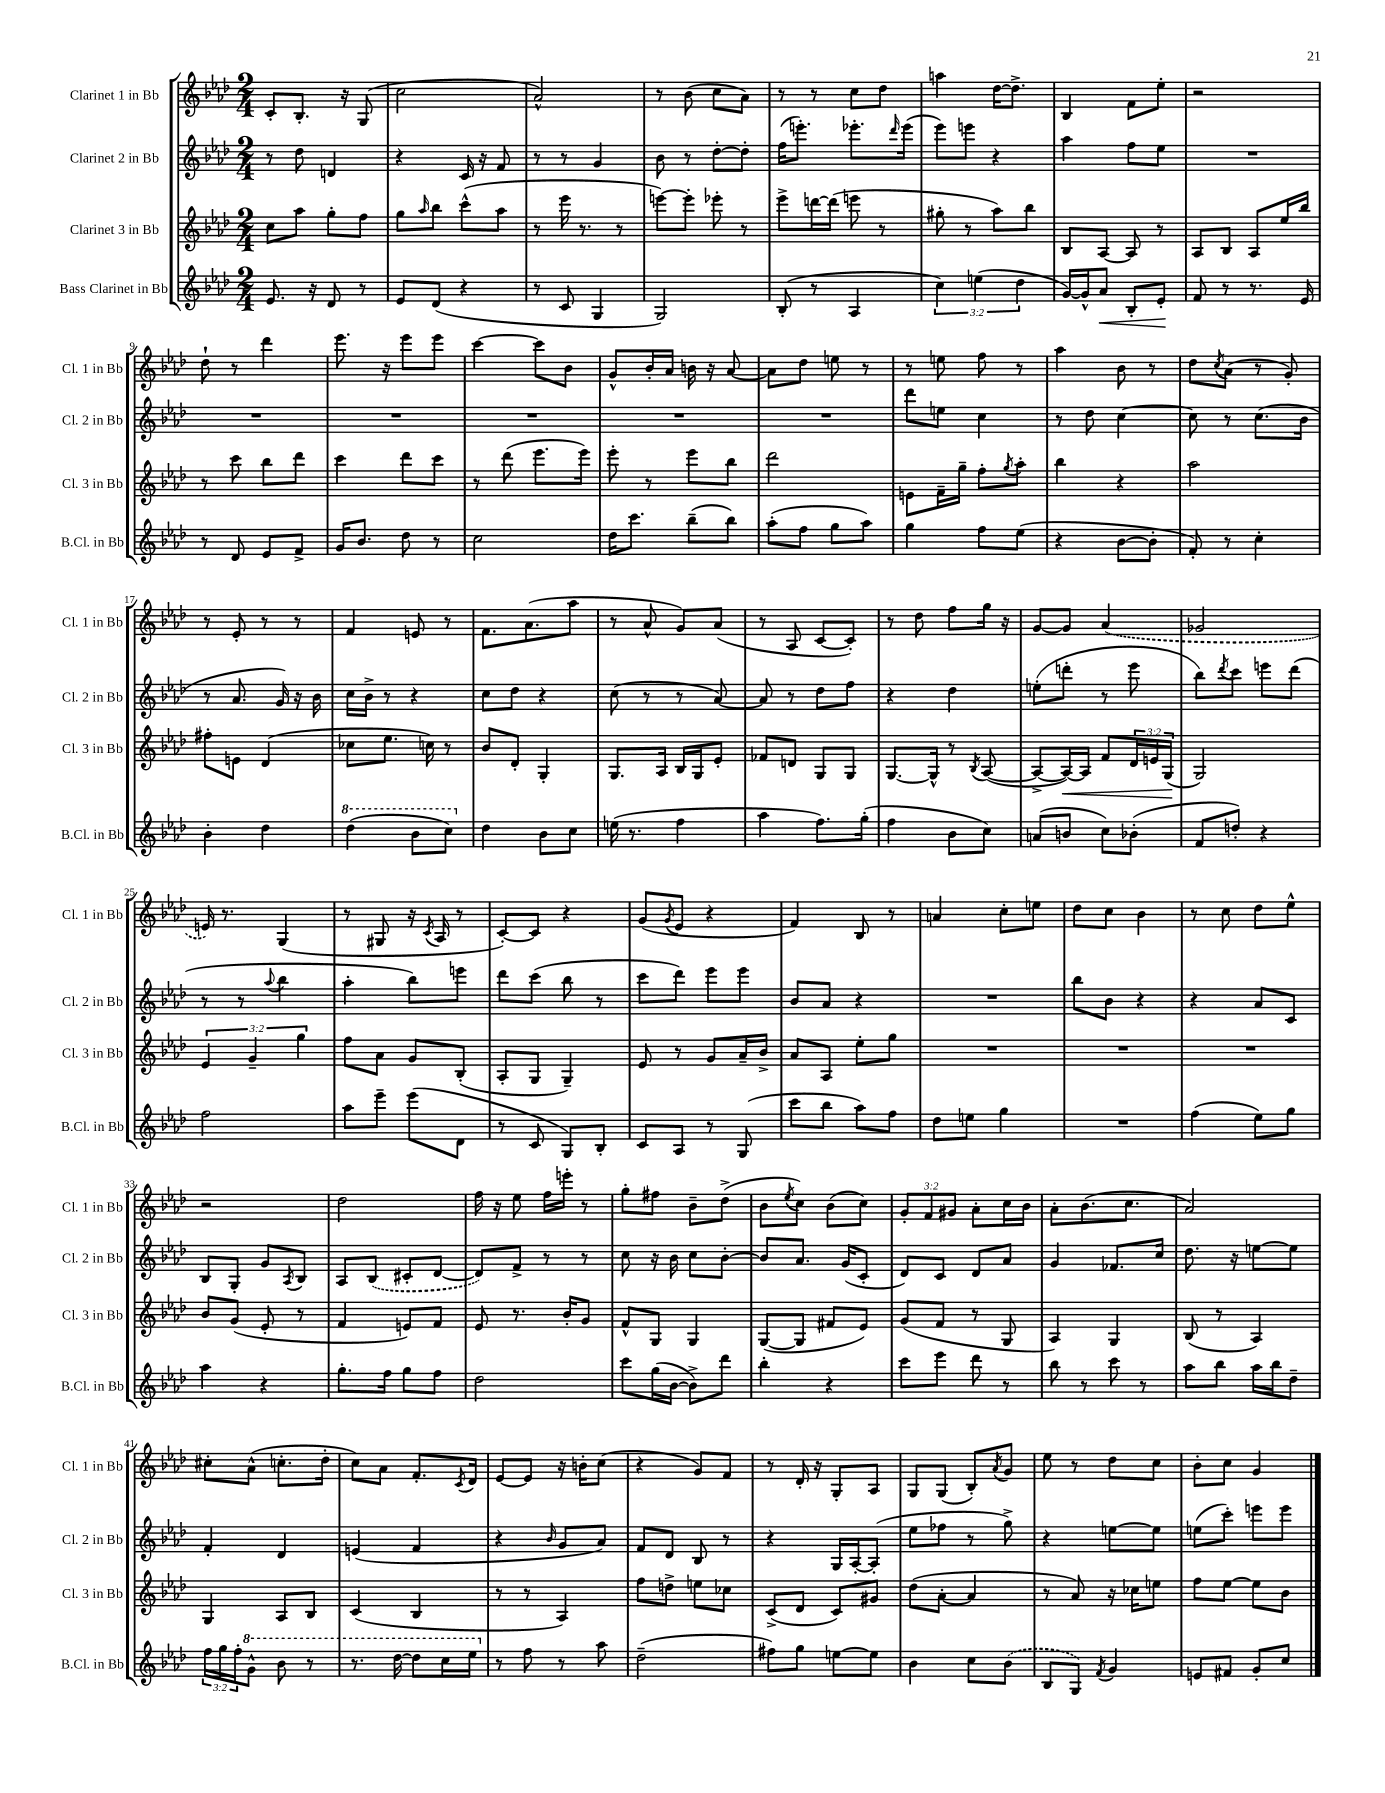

**kern	**dynam	**kern	**dynam	**kern	**kern
*part4	*part4	*part3	*part3	*part2	*part1
*staff4	*staff4	*staff3	*staff3	*staff2	*staff1
*I"Bass Clarinet in Bb	*	*I"Clarinet 3 in Bb	*	*I"Clarinet 2 in Bb	*I"Clarinet 1 in Bb
*I'B.Cl. in Bb	*	*I'Cl. 3 in Bb	*	*I'Cl. 2 in Bb	*I'Cl. 1 in Bb
*clefG2	*	*clefG2	*	*clefG2	*clefG2
*k[b-e-a-d-]	*	*k[b-e-a-d-]	*	*k[b-e-a-d-]	*k[b-e-a-d-]
*M2/4	*	*M2/4	*	*M2/4	*M2/4
=1	=1	=1	=1	=1	=1
8.e-/	.	8cc\L	.	8r	8c'/L
.	.	8aa-\J	.	8dd-\	8.B-'/J
16r	.	.	.	.	.
8d-/	.	8gg'\L	.	4dn/	.
.	.	.	.	.	16r
8r	.	8ff\J	.	.	(8G/
=2	=2	=2	=2	=2	=2
8e-/L	.	8gg\L	.	4r	2cc\
.	.	16qqaa-/	.	.	.
(8d-/J	.	8bb-\J	.	.	.
4r	.	(8ccc^^\L	.	16c/	.
.	.	.	.	16r	.
.	.	8aa-\J	.	8f/	.
=3	=3	=3	=3	=3	=3
8r	.	8r	.	8r	2a-^^/)
8c/	.	16eee-\	.	8r	.
.	.	8.r	.	.	.
4G/	.	.	.	4g/	.
.	.	8r	.	.	.
=4	=4	=4	=4	=4	=4
2G/)	.	[8eeen\L)	.	8b-\	8r
.	.	8eee'\J]	.	8r	(8b-\
.	.	8eee-X'\	.	[8dd-'\L	8cc\L
.	.	8r	.	8dd-'\J]	8a-\J)
=5	=5	=5	=5	=5	=5
(8B-'/	.	8eee-^\L	.	(16ff\KL	8r
.	.	.	.	8.eeen'\J)	.
8r	.	[16dddn\L	.	.	8r
.	.	(16ddd\JJ]	.	.	.
4A-/	.	8eeen\	.	8.eee-X'\L	8cc\L
.	.	8r	.	.	8dd-\J
.	.	.	.	16qqddd-/	.
.	.	.	.	(16eee-\Jk	.
=6	=6	=6	=6	=6	=6
6cc\)	.	8gg#X'\	.	8eee-\L)	4aan\
.	.	8r	.	8eeen\J	.
(6een\	.	.	.	.	.
.	.	8aa-\L)	.	4r	[16dd-\KL
.	.	.	.	.	8.dd-^\J]
6dd-\	.	.	.	.	.
.	.	8bb-\J	.	.	.
=7	=7	=7	=7	=7	=7
[16g/LL)	.	8B-/L	.	4aa-\	4B-/
16g^^/J]	.	.	.	.	.
!	!LO:HP:b	!	!	!	!
8a-/J	<	[8A-/J	.	.	.
8B-'/L	.	8A-/]	.	8ff\L	8f\L
8e-'/J	.	8r	.	8ee-\J	8ee-'\J
.	[	.	.	.	.
=8	=8	=8	=8	=8	=8
8f/	.	8A-/L	.	2r	2r
8r	.	8B-/J	.	.	.
8.r	.	8A-/L	.	.	.
.	.	16ee-/L	.	.	.
16e-/	.	16bb-/JJ	.	.	.
!!LO:LB:g=z
=9	=9	=9	=9	=9	=9
8r	.	8r	.	2r	8dd-`\
8d-/	.	8ccc\	.	.	8r
8e-/L	.	8bb-\L	.	.	4ddd-\
8f^/J	.	8ddd-\J	.	.	.
=10	=10	=10	=10	=10	=10
16g/KL	.	4ccc\	.	2r	8.eee-\
8.b-/J	.	.	.	.	.
.	.	.	.	.	16r
8dd-\	.	8ddd-\L	.	.	8eee-\L
8r	.	8ccc\J	.	.	8eee-\J
=11	=11	=11	=11	=11	=11
2cc\	.	8r	.	2r	[4ccc\
.	.	(8ddd-\	.	.	.
.	.	8.eee-\L	.	.	8ccc\L]
.	.	.	.	.	8b-\J
.	.	16eee-\Jk)	.	.	.
=12	=12	=12	=12	=12	=12
16dd-\KL	.	8eee-'\	.	2r	8g^^/L
8.ccc\J	.	.	.	.	.
.	.	8r	.	.	16b-'/L
.	.	.	.	.	16a-/JJ
(8bb-~\L	.	8eee-\L	.	.	16bn\
.	.	.	.	.	16r
8bb-\J)	.	8bb-\J	.	.	[8a-/
=13	=13	=13	=13	=13	=13
(8aa-'\L	.	2ddd-\	.	2r	8a-\L]
8ff\J	.	.	.	.	8dd-\J
8gg\L	.	.	.	.	8een\
8aa-\J)	.	.	.	.	8r
=14	=14	=14	=14	=14	=14
4gg\	.	8en\L	.	8ddd-\L	8r
.	.	16f~\L	.	8een\J	8een\
.	.	16gg~\JJ	.	.	.
8ff\L	.	8ff'\L	.	4cc\	8ff\
.	.	8qgg/	.	.	.
(8ee-\J	.	8aa-'\J	.	.	8r
=15	=15	=15	=15	=15	=15
4r	.	4bb-\	.	8r	4aa-\
.	.	.	.	8dd-\	.
[8b-\L	.	4r	.	[4cc\	8b-\
8b-'\J]	.	.	.	.	8r
=16	=16	=16	=16	=16	=16
8f'/)	.	2aa-\	.	8cc\]	8dd-\L
.	.	.	.	.	8qcc/
8r	.	.	.	8r	(8a-\J
4cc'\	.	.	.	(8.cc\L	8r
.	.	.	.	.	8g'/)
.	.	.	.	16b-\Jk	.
!!LO:LB:g=z
=17	=17	=17	=17	=17	=17
4b-'\	.	8ff#X'\L	.	8r	8r
.	.	8en\J	.	8.a-/	8e-'/
4dd-\	.	(4d-/	.	.	8r
.	.	.	.	16g/)	.
.	.	.	.	16r	8r
.	.	.	.	16b-\	.
=18	=18	=18	=18	=18	=18
*8va	*	*	*	*	*
(4ddd-\	.	8cc-X\L	.	16cc\LL	4f/
.	.	.	.	16b-^\JJ	.
.	.	8.ee-\J	.	8r	.
8bb-\L	.	.	.	4r	8en/
.	.	16ccn\)	.	.	.
8ccc\J)	.	8r	.	.	8r
=19	=19	=19	=19	=19	=19
*X8va	*	*	*	*	*
4dd-\	.	8b-/L	.	8cc\L	8.f\L
.	.	8d-'/J	.	8dd-\J	.
.	.	.	.	.	(8.a-\
8b-\L	.	4G'/	.	4r	.
8cc\J	.	.	.	.	8aa-\J
=20	=20	=20	=20	=20	=20
(16een\	.	8.G/L	.	(8cc\	8r
8.r	.	.	.	.	.
.	.	.	.	8r	8a-^^/
.	.	16A-/Jk	.	.	.
4ff\	.	16B-/LL	.	8r	8g/L)
.	.	16G/J	.	.	.
.	.	8e-'/J	.	[8a-/)	(8a-/J
=21	=21	=21	=21	=21	=21
4aa-\	.	8f-X/L	.	8a-/]	8r
.	.	8dn/J	.	8r	8A-/
8.ff\L)	.	8G/L	.	8dd-\L	[8c/L
.	.	8G/J	.	8ff\J	8c'/J])
(16gg'\Jk	.	.	.	.	.
=22	=22	=22	=22	=22	=22
4ff\	.	[8.G/L	.	4r	8r
.	.	.	.	.	8dd-\
.	.	16G^^/Jk]	.	.	.
8b-\L	.	8r	.	4dd-\	8ff\L
.	.	8qB-/	.	.	.
8cc\J)	.	([8A-/	.	.	16gg\Jk
.	.	.	.	.	16r
=23	=23	=23	=23	=23	=23
(8an/L	.	8A-^/L_	.	(8een'\L	[8g/L
!	!	!	!LO:HP:b	!	!
8bn/J	.	16A-/L_)	<	8dddn'\J	8g/J]
.	.	16A-/JJ]	.	.	.
8cc\L)	.	8f/L	.	8r	(4a-/
(8b-X'\J	.	24d-/L	.	8eee-\	.
.	.	24en/	.	.	.
.	.	(24G/JJ	.	.	.
.	.	.	[	.	.
=24	=24	=24	=24	=24	=24
8f/L	.	2G/)	.	8bb-\L)	2g-X/
.	.	.	.	8qddd-/	.
8ddn'/J)	.	.	.	8ccc\J	.
4r	.	.	.	8eeen\L	.
.	.	.	.	(8ddd-\J	.
!!LO:LB:g=z
=25	=25	=25	=25	=25	=25
2ff\	.	6e-/	.	8r	16en/)
.	.	.	.	.	8.r
.	.	.	.	8r	.
.	.	6g~/	.	.	.
.	.	.	.	8qqaa-/	.
.	.	.	.	4bb-\	(4G/
.	.	6gg\	.	.	.
=26	=26	=26	=26	=26	=26
8aa-\L	.	8ff\L	.	4aa-'\	8r
8eee-~\J	.	8a-\J	.	.	8G#X/
(8eee-\L	.	8g/L	.	8bb-\L)	16r
.	.	.	.	.	8qc/
.	.	.	.	.	16A-/
8d-\J	.	(8B-'/J	.	8eeen\J	8r
=27	=27	=27	=27	=27	=27
8r	.	8A-'/L	.	8ddd-\L	[8c'/L)
8c/	.	8G/J	.	(8ccc\J	8c/J]
8G/L)	.	4G~/)	.	8bb-\	4r
8B-'/J	.	.	.	8r	.
=28	=28	=28	=28	=28	=28
8c/L	.	8e-/	.	8ccc\L	(8g/L
.	.	.	.	.	8qg/
8A-/J	.	8r	.	8ddd-\J)	8e-/J
8r	.	8g/L	.	8eee-\L	4r
(8G/	.	16a-~/L	.	8eee-\J	.
.	.	16b-^/JJ	.	.	.
=29	=29	=29	=29	=29	=29
8ccc\L	.	8a-/L	.	8b-/L	4f/)
8bb-\J	.	8A-/J	.	8a-/J	.
8aa-\L)	.	8ee-'\L	.	4r	8B-/
8ff\J	.	8gg\J	.	.	8r
=30	=30	=30	=30	=30	=30
8dd-\L	.	2r	.	2r	4an/
8een\J	.	.	.	.	.
4gg\	.	.	.	.	8cc'\L
.	.	.	.	.	8een\J
=31	=31	=31	=31	=31	=31
2r	.	2r	.	8bb-\L	8dd-\L
.	.	.	.	8b-\J	8cc\J
.	.	.	.	4r	4b-\
=32	=32	=32	=32	=32	=32
(4ff\	.	2r	.	4r	8r
.	.	.	.	.	8cc\
8ee-\L)	.	.	.	8a-/L	8dd-\L
8gg\J	.	.	.	8c/J	8ee-^^\J
!!LO:LB:g=z
=33	=33	=33	=33	=33	=33
4aa-\	.	8b-/L	.	8B-/L	2r
.	.	(8g/J	.	8G'/J	.
4r	.	8e-'/	.	8g/L	.
.	.	.	.	8qA-/	.
.	.	8r	.	8B-/J	.
=34	=34	=34	=34	=34	=34
8.gg'\L	.	4f/	.	8A-/L	2dd-\
.	.	.	.	(8B-/J	.
16ff\Jk	.	.	.	.	.
8gg\L	.	8en/L)	.	8c#X'/L	.
8ff\J	.	8f/J	.	[8d-/J	.
=35	=35	=35	=35	=35	=35
2dd-\	.	8e-/	.	8d-/L])	16ff\
.	.	.	.	.	16r
.	.	8.r	.	8f^/J	8ee-\
.	.	.	.	8r	16ff\LL
.	.	16b-'/KL	.	.	16eeen'\JJ
.	.	8g/J	.	8r	8r
=36	=36	=36	=36	=36	=36
8ccc\L	.	8f^^/L	.	8cc\	8gg'\L
(16gg\L	.	8G/J	.	16r	8ff#X\J
[16b-\JJ	.	.	.	16b-\	.
8b-^\L])	.	4G/	.	8cc\L	8b-~\L
8ddd-\J	.	.	.	[8b-'\J	(8dd-^\J
=37	=37	=37	=37	=37	=37
4bb-'\	.	([8G/L	.	8b-/L]	8b-\L
.	.	.	.	.	8qee-/
.	.	8G/J]	.	8.a-/J	8cc\J)
4r	.	8f#X/L	.	.	(8b-\L
.	.	.	.	(16g/KL	.
.	.	8e-/J)	.	8c'/J	8cc\J)
=38	=38	=38	=38	=38	=38
8ccc\L	.	(8g/L	.	8d-/L)	12g'/L
.	.	.	.	.	12f/
8eee-\J	.	8f/J	.	8c/J	.
.	.	.	.	.	12g#X/J
8ddd-\	.	8r	.	8d-/L	8a-'\L
8r	.	8G/	.	8a-/J	16cc\L
.	.	.	.	.	16b-\JJ
=39	=39	=39	=39	=39	=39
8bb-\	.	4A-/)	.	4g/	8a-'\L
8r	.	.	.	.	(8.b-\
8ccc\	.	4G/	.	8.f-X/L	.
.	.	.	.	.	8.cc\J
8r	.	.	.	.	.
.	.	.	.	16cc/Jk	.
=40	=40	=40	=40	=40	=40
8aa-\L	.	(8B-/	.	8.dd-\	2a-/)
8bb-\J	.	8r	.	.	.
.	.	.	.	16r	.
16aa-\LL	.	4A-/)	.	[8een\L	.
16bb-\J	.	.	.	.	.
8dd-~\J	.	.	.	8ee\J]	.
!!LO:LB:g=z
=41	=41	=41	=41	=41	=41
24ff\LL	.	4G/	.	4f'/	8cc#X'\L
24gg\	.	.	.	.	.
24ff'\J	.	.	.	.	.
*8va	*	*	*	*	*
8gg^^\J	.	.	.	.	(8a-^^\J
8bb-\	.	8A-/L	.	4d-/	8.ccn'\L
8r	.	8B-/J	.	.	.
.	.	.	.	.	16dd-'\Jk
=42	=42	=42	=42	=42	=42
8.r	.	(4c/	.	(4en/	8cc\L)
.	.	.	.	.	8a-\J
[16ddd-\	.	.	.	.	.
8ddd-\L]	.	4B-/	.	4f/	8.f'/L
16ccc\L	.	.	.	.	.
.	.	.	.	.	8qc/
16eee-\JJ	.	.	.	.	16d-/Jk
=43	=43	=43	=43	=43	=43
*X8va	*	*	*	*	*
8r	.	8r	.	4r	[8e-/L
8ff\	.	8r	.	.	8e-/J]
.	.	.	.	16qqb-/	.
8r	.	4A-/)	.	8g/L	16r
.	.	.	.	.	16bn'\KL
8aa-\	.	.	.	8a-/J)	(8cc\J
=44	=44	=44	=44	=44	=44
(2dd-~\	.	8ff\L	.	8f/L	4r
.	.	8ddn^\J	.	8d-/J	.
.	.	8een\L	.	8B-/	8g/L)
.	.	8cc-X\J	.	8r	8f/J
=45	=45	=45	=45	=45	=45
8ff#X\L)	.	(8c^/L	.	4r	8r
8gg\J	.	8d-/J	.	.	16d-'/
.	.	.	.	.	16r
[8een\L	.	8c/L)	.	16G/LL	8G'/L
.	.	.	.	[16A-'/J	.
8ee\J]	.	8g#X/J	.	(8A-'/J]	8A-/J
=46	=46	=46	=46	=46	=46
4b-\	.	(8dd-\L	.	8ee-\L	8G/L
.	.	[8a-'\J	.	8ff-X\J	(8G/J
8cc\L	.	4a-/]	.	8r	8B-'/L)
.	.	.	.	.	8qa-/
(8b-\J	.	.	.	8gg^\)	8g/J
=47	=47	=47	=47	=47	=47
8B-/L	.	8r	.	4r	8ee-\
8G/J)	.	8a-/)	.	.	8r
8qf/	.	.	.	.	.
4g/	.	16r	.	[8een\L	8dd-\L
.	.	16cc-X\KL	.	.	.
.	.	8een\J	.	8ee\J]	8cc\J
=48	=48	=48	=48	=48	=48
8en/L	.	8ff\L	.	(8een\L	8b-'\L
8f#X/J	.	[8ee-\J	.	8ccc'\J)	8cc\J
8g'/L	.	8ee-\L]	.	8eeen\L	4g/
8cc/J	.	8b-\J	.	8eee\J	.
==	==	==	==	==	==
*-	*-	*-	*-	*-	*-
